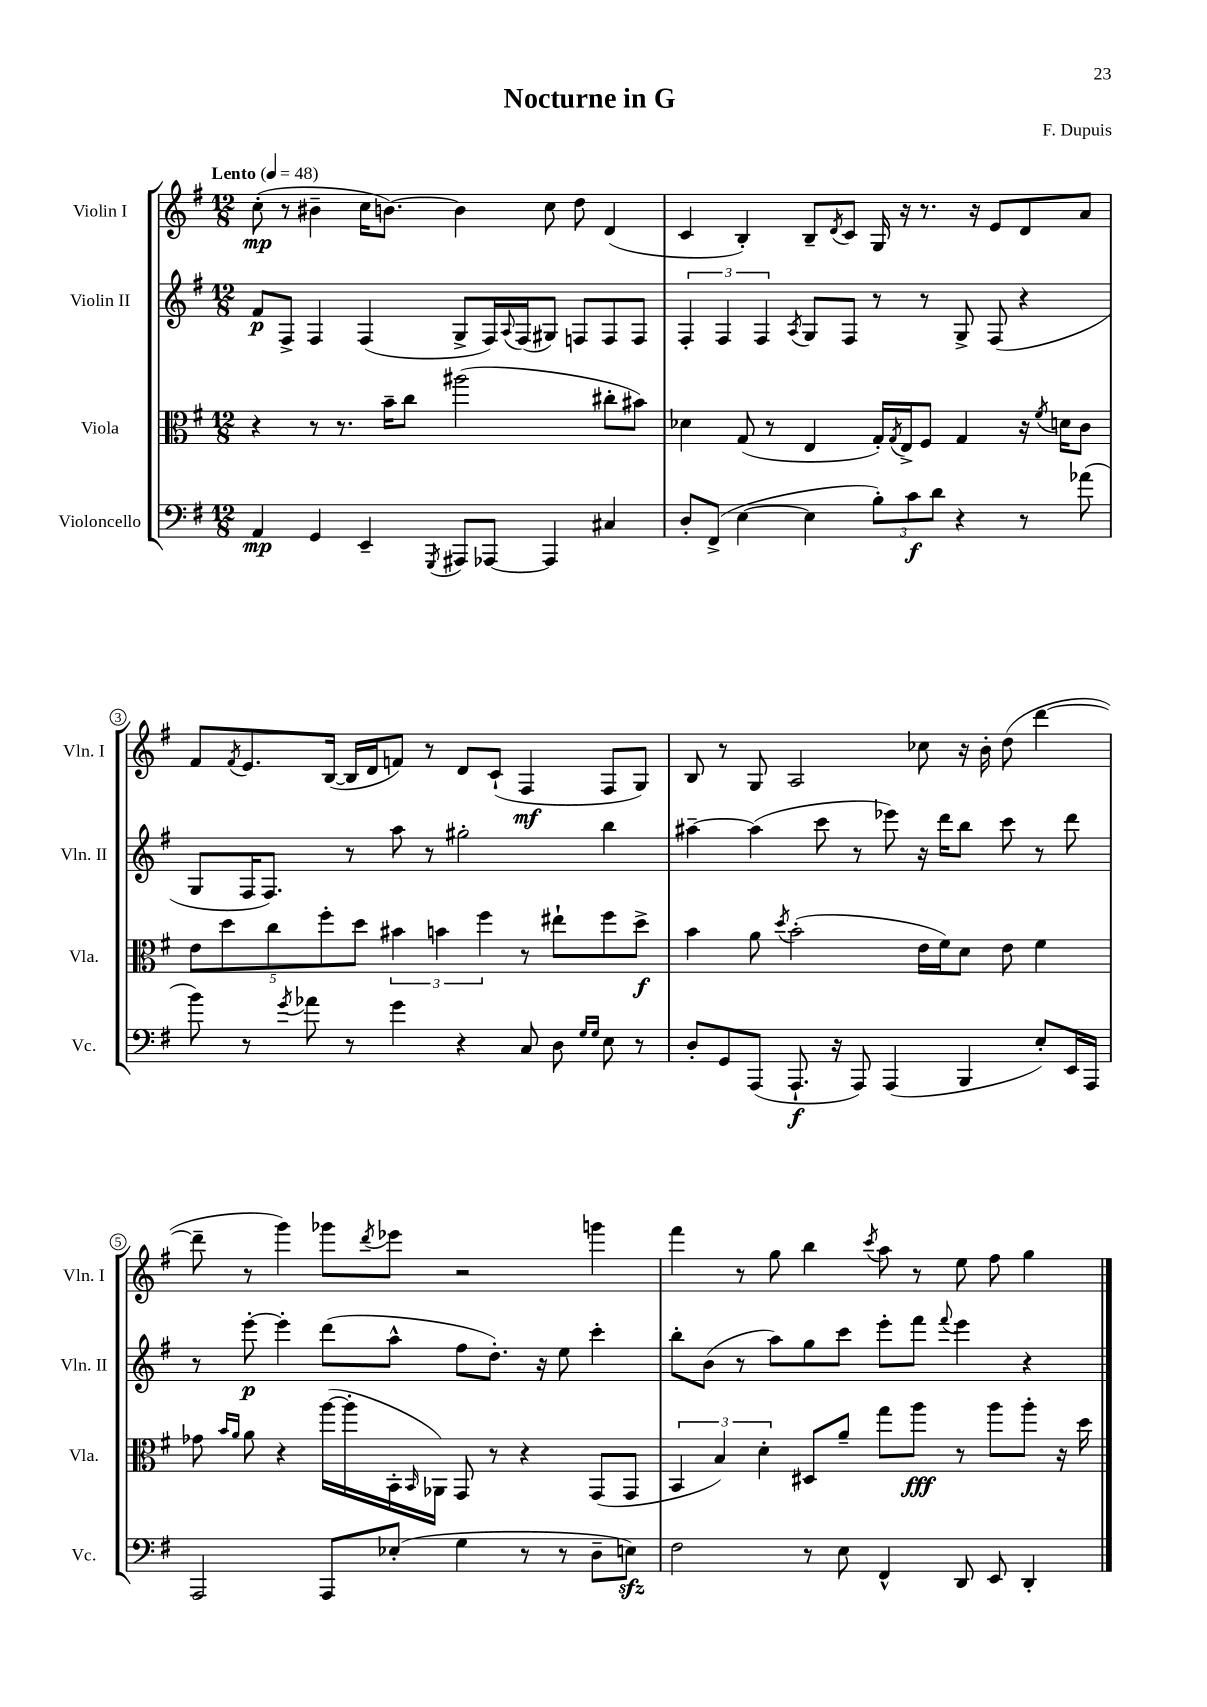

**kern	**dynam	**kern	**dynam	**kern	**dynam	**kern	**dynam
*part4	*part4	*part3	*part3	*part2	*part2	*part1	*part1
*staff4	*staff4	*staff3	*staff3	*staff2	*staff2	*staff1	*staff1
*I"Violoncello	*	*I"Viola	*	*I"Violin II	*	*I"Violin I	*
*I'Vc.	*	*I'Vla.	*	*I'Vln. II	*	*I'Vln. I	*
*clefF4	*	*clefC3	*	*clefG2	*	*clefG2	*
*k[f#]	*	*k[f#]	*	*k[f#]	*	*k[f#]	*
*M12/8	*	*M12/8	*	*M12/8	*	*M12/8	*
*MM48	*	*MM48	*	*MM48	*	*MM48	*
=1	=1	=1	=1	=1	=1	=1	=1
!	!	!	!	!	!	!LO:TX:a:B:t=Lento	!
4AA/	mp	4r	.	8f#/L	p	(8cc'\	mp
.	.	.	.	8F#^/J	.	8r	.
4GG/	.	8r	.	4F#/	.	4b#X~\	.
.	.	8.r	.	.	.	.	.
4EE~/	.	.	.	(4F#/	.	16cc\KL	.
.	.	16b~\KL	.	.	.	[8.bn\J)	.
.	.	8cc\J	.	.	.	.	.
8qGGG/	.	.	.	.	.	.	.
8AAA#X/L	.	(2aa#X\	.	8G^/L	.	4b\]	.
[8AAA-X/J	.	.	.	16F#/L)	.	.	.
.	.	.	.	8qqA/	.	.	.
.	.	.	.	(16F#/J	.	.	.
4AAA-/]	.	.	.	8G#X/J)	.	8cc\	.
.	.	.	.	8Fn/L	.	8dd\	.
4C#X/	.	8cc#X'\L	.	8F/	.	(4d/	.
.	.	8b#X\J)	.	8F/J	.	.	.
=2	=2	=2	=2	=2	=2	=2	=2
8D'/L	.	4d-X\	.	6F#'/	.	4c/	.
(8FF#^/J	.	.	.	.	.	.	.
.	.	.	.	6F#/	.	.	.
[4E\	.	(8G/	.	.	.	4B'/)	.
.	.	.	.	6F#/	.	.	.
.	.	8r	.	.	.	.	.
.	.	.	.	8qA/	.	.	.
4E\]	.	4E/	.	8G/L	.	8B~/L	.
.	.	.	.	.	.	8qd/	.
.	.	.	.	8F#/J	.	8c/J	.
12B'\L)	.	16G'/LL)	.	8r	.	16G/	.
.	.	8qG/	.	.	.	.	.
.	.	16E^/J	.	.	.	16r	.
12c\	f	.	.	.	.	.	.
.	.	8F#/J	.	8r	.	8.r	.
12d\J	.	.	.	.	.	.	.
4r	.	4G/	.	8G^/	.	.	.
.	.	.	.	.	.	16r	.
.	.	.	.	(8F#/	.	8e/L	.
8r	.	16r	.	4r	.	8d/	.
.	.	8qf#/	.	.	.	.	.
.	.	16dn\KL	.	.	.	.	.
(8a-X\	.	8c\J	.	.	.	8a/J	.
!!LO:LB:g=z
=3	=3	=3	=3	=3	=3	=3	=3
8b\)	.	10e\L	.	8G/L	.	8f#/L	.
.	.	10dd\	.	.	.	.	.
.	.	.	.	.	.	8qf#/	.
8r	.	.	.	16F#/K	.	8.e/	.
.	.	.	.	8.F#/J)	.	.	.
.	.	10cc\	.	.	.	.	.
8qg/	.	.	.	.	.	.	.
8a-X\	.	.	.	.	.	.	.
.	.	10ff#'\	.	.	.	.	.
.	.	.	.	.	.	([16B/Jk	.
8r	.	.	.	8r	.	16B/LL]	.
.	.	10dd\J	.	.	.	.	.
.	.	.	.	.	.	16d/J	.
4g\	.	6b#X\	.	8aa\	.	8fn/J)	.
.	.	.	.	8r	.	8r	.
.	.	6bn\	.	.	.	.	.
4r	.	.	.	2gg#X'\	.	8d/L	.
.	.	6ff#\	.	.	.	.	.
.	.	.	.	.	.	(8c`/J	.
8C/	.	8r	.	.	.	4F#/	mf
8D\	.	8ee#X`\L	.	.	.	.	.
16qqG/LL	.	.	.	.	.	.	.
16qqG/JJ	.	.	.	.	.	.	.
8E\	.	8ff#\	.	4bb\	.	8F#/L	.
8r	.	8dd^\J	f	.	.	8G/J)	.
=4	=4	=4	=4	=4	=4	=4	=4
8D'/L	.	4b\	.	[4aa#X~\	.	8B/	.
8GG/	.	.	.	.	.	8r	.
(8AAA/J	.	8a\	.	(4aa#\]	.	8G/	.
.	.	8qdd/	.	.	.	.	.
8.AAA`/	f	(2b'\	.	.	.	2A/	.
.	.	.	.	8ccc\	.	.	.
16r	.	.	.	.	.	.	.
8AAA/)	.	.	.	8r	.	.	.
(4AAA/	.	.	.	8eee-X\)	.	.	.
.	.	16e\LL	.	16r	.	8cc-X\	.
.	.	16f#\J)	.	16ddd\KL	.	.	.
4BBB/	.	8d\J	.	8bb\J	.	16r	.
.	.	.	.	.	.	16b'\	.
.	.	8e\	.	8ccc\	.	(8dd\	.
8E'/L)	.	4f#\	.	8r	.	[4ddd\	.
16EE/L	.	.	.	8ddd\	.	.	.
16AAA/JJ	.	.	.	.	.	.	.
!!LO:LB:g=z
=5	=5	=5	=5	=5	=5	=5	=5
2AAA/	.	8g-X\	.	8r	.	8ddd~\]	.
.	.	16qqb/LL	.	.	.	.	.
.	.	16qqa/JJ	.	.	.	.	.
.	.	8a\	.	[8eee'\	p	8r	.
.	.	4r	.	4eee'\]	.	4ggg\)	.
8AAA/L	.	([16aa\LL	.	(8ddd\L	.	8ggg-X\L	.
.	.	16aa'\]	.	.	.	.	.
.	.	.	.	.	.	8qddd/	.
(8E-X'/J	.	16BB'\	.	8aa^^\J	.	8eee-X\J	.
.	.	16qqBB/	.	.	.	.	.
.	.	16AA-X\JJ)	.	.	.	.	.
4G\	.	8GG/	.	8ff#\L	.	2r	.
.	.	8r	.	8.dd'\J)	.	.	.
8r	.	4r	.	.	.	.	.
.	.	.	.	16r	.	.	.
8r	.	.	.	8ee\	.	.	.
8D~\L	.	(8GG/L	.	4ccc'\	.	4gggn\	.
8Enzz\J)	.	8GG/J	.	.	.	.	.
=6	=6	=6	=6	=6	=6	=6	=6
2F#\	.	6BB/	.	8bb'\L	.	4fff#\	.
.	.	.	.	(8b\J	.	.	.
.	.	6B/)	.	.	.	.	.
.	.	.	.	8r	.	8r	.
.	.	6d'\	.	.	.	.	.
.	.	.	.	8aa\L)	.	8gg\	.
8r	.	8D#X/L	.	8gg\	.	4bb\	.
8E\	.	8a~/J	.	8ccc\J	.	.	.
.	.	.	.	.	.	8qccc/	.
4FF#^^/	.	8gg\L	.	8eee'\L	.	8aa\	.
.	.	8aa\J	fff	8fff#\J	.	8r	.
.	.	.	.	8qqfff#/	.	.	.
8DD/	.	8r	.	4eee\	.	8ee\	.
8EE/	.	8aa\L	.	.	.	8ff#\	.
4DD'/	.	8aa'\J	.	4r	.	4gg\	.
.	.	16r	.	.	.	.	.
.	.	16dd\	.	.	.	.	.
==	==	==	==	==	==	==	==
*-	*-	*-	*-	*-	*-	*-	*-
